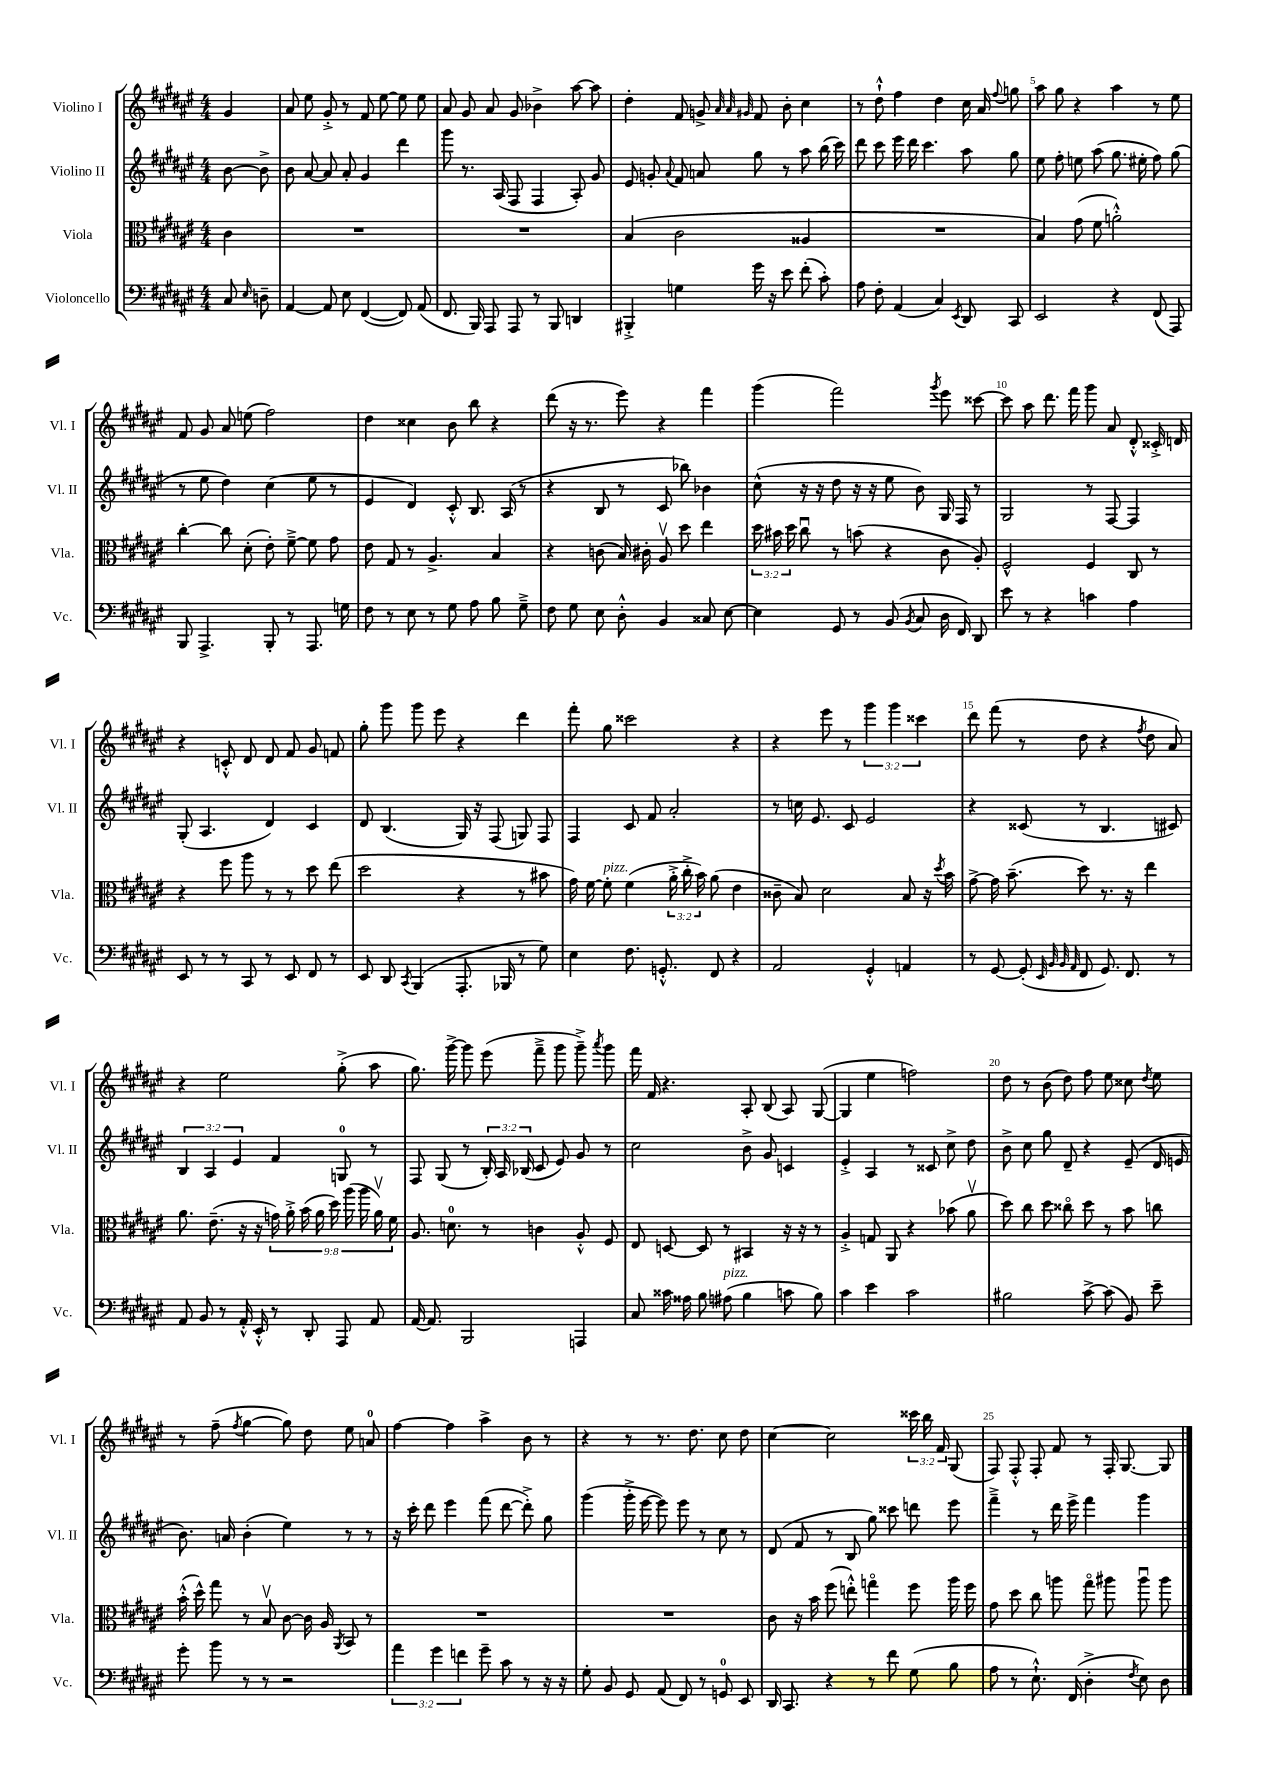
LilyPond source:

<<
\new StaffGroup <<
\new Staff = "s0" \with { instrumentName = "Violino I" shortInstrumentName = "Vl. I" } {
    \clef treble \key fis \major \numericTimeSignature \time 4/4 \override Staff.TupletNumber.text = #tuplet-number::calc-fraction-text \partial 4
    \autoBeamOff gis'4 |
    ais'8 eis''8 gis'8-.-> r8 fis'8 eis''8~ eis''8 eis''8 |
    ais'8 gis'8 ais'8 gis'8 bes'4-> ais''8~ ais''8 |
    dis''4-. fis'8 g'8-> \grace { ais'32 ais'32 gis'32 } fis'8 b'8-. cis''4 |
    r8 dis''8-!-^ fis''4 dis''4 cis''16 ais'16 \appoggiatura { fis''8 } g''8 |
    ais''8 gis''8 r4 ais''4 r8 eis''8 |
    fis'8 gis'8 ais'8 e''8( fis''2) |
    dis''4 cisis''4 b'8 b''8 r4 |
    dis'''8( r16 r8. eis'''8) r4 fis'''4 |
    gis'''4( fis'''2) \acciaccatura { gis'''8 } eis'''8 cisis'''8~ |
    cisis'''8 ais''8 dis'''8. fis'''16 gis'''8 ais'8 dis'8-.-^ cisis'16-.-> d'16 |
    r4 c'8-.-^ dis'8 dis'8 fis'8 gis'8 f'8 |
    gis''8-. gis'''8 gis'''8 eis'''8 r4 dis'''4 |
    fis'''8-. gis''8 cisis'''2 r4 |
    r4 eis'''8 r8 \tuplet 3/2 { gis'''4 gis'''4 cisis'''4 } |
    dis'''8 fis'''8( r8 dis''8 r4 \acciaccatura { fis''8 } dis''8 ais'8) |
    r4 eis''2 gis''8-.->( ais''8 |
    gis''8.) gis'''16~-> gis'''8 eis'''8( fis'''8---> gis'''8 gis'''8--->) \acciaccatura { ais'''8 } gis'''8 |
    fis'''16 fis'16 r4. ais8-. b8( ais8) gis8~( |
    gis4 eis''4 f''2) |
    dis''8 r8 b'8( dis''8) fis''8 eis''8 cisis''8 \acciaccatura { dis''8 } eis''8 |
    r8 fis''8--( \acciaccatura { fis''8 } gis''4~ gis''8) dis''8 eis''8 a'8-0 |
    fis''4~ fis''4 ais''4-> b'8 r8 |
    r4 r8 r8. dis''8. cis''8 dis''8 |
    cis''4~ cis''2 \tuplet 3/2 { cisis'''16 b''16 fis'16 } gis8( |
    fis8) fis8-.-^ fis8-. fis'8 r8 fis16-. gis8.~ gis8 \bar "|." |
}
\new Staff = "s1" \with { instrumentName = "Violino II" shortInstrumentName = "Vl. II" } {
    \clef treble \key fis \major \numericTimeSignature \time 4/4 \override Staff.TupletNumber.text = #tuplet-number::calc-fraction-text \partial 4
    \autoBeamOff b'8~ b'8-> |
    b'8 ais'8~ ais'8 ais'8-. gis'4 dis'''4 |
    gis'''8 r8. ais16( fis8 fis4 ais8-.) gis'8 |
    eis'8 g'8-. \appoggiatura { ais'8 } fis'8 a'8 gis''8 r8 ais''8 b''16( cis'''16) |
    dis'''8 cis'''8 eis'''16 dis'''16 cis'''4. ais''8 gis''8 |
    eis''8 fis''8-. e''8 ais''8( gis''8. eis''16-. fis''8) gis''8( |
    r8 eis''8 dis''4) cis''4( eis''8 r8 |
    eis'4 dis'4) cis'8-.-^ b8. ais16( r8 |
    r4 b8 r8 cis'8 bes''8) bes'4 |
    cis''8-^( r16 r16 dis''8 r16 r16 eis''8 b'8) gis16 fis16 r8 |
    gis2 r8 fis8~ fis4 |
    gis8-.( ais4. dis'4) cis'4 |
    dis'8 b4.( gis16) r16 fis8( g8) fis8 |
    fis4 cis'8 fis'8 ais'2-. |
    r8 c''16 eis'8. cis'8 eis'2 |
    r4 cisis'8( r8 b4. cis'8) |
    \tuplet 3/2 { b4 ais4 eis'4 } fis'4 g8-0 r8 |
    fis8 gis8( r8 \tuplet 3/2 { b16-.) ais16 bes16( } cis'8 eis'8) gis'8 r8 |
    cis''2 b'8-> gis'8 c'4 |
    eis'4-.-> ais4 r8 cisis'8 cis''8-> dis''8 |
    b'8-> cis''8 gis''8 dis'8-- r4 eis'8--( dis'16 e'16 |
    b'8.) a'16 b'4-.( eis''4) r8 r8 |
    r16 cis'''16-. dis'''8 eis'''4 fis'''8( dis'''8~ dis'''8-.->) gis''8 |
    gis'''4( gis'''16-.-> eis'''16~ eis'''8) eis'''8 r8 cis''8 r8 |
    dis'8( fis'8 r8 b8 gis''8) cisis'''8 d'''8 eis'''8 |
    fis'''4---> r8 dis'''16 eis'''16-> fis'''4 gis'''4 \bar "|." |
}
\new Staff = "s2" \with { instrumentName = "Viola" shortInstrumentName = "Vla." } {
    \clef alto \key fis \major \numericTimeSignature \time 4/4 \override Staff.TupletNumber.text = #tuplet-number::calc-fraction-text \partial 4
    \autoBeamOff cis'4 |
    R1 |
    R1 |
    b4( cis'2 aisis4 |
    R1 |
    b4) gis'8( fis'8 a'2-.-^) |
    cis''4~-. cis''8 dis'8-.( eis'8-.) fis'8~---> fis'8 gis'8 |
    eis'8 gis8 r8 ais4.-> b4 |
    r4 c'8( b16) cis'16-. ais8\upbow dis''8 eis''4 |
    \tuplet 3/2 { dis''16 bis'16 dis''16 } cis''8\downbow r8 b'8( r4 cis'8 ais8-.) |
    fis2-^ fis4 cis8 r8 |
    r4 fis''8 ais''8 r8 r8 dis''8 eis''8( |
    dis''2 r4 r8 bis'8 |
    gis'16) fis'16~ fis'8-.^\markup { \italic "pizz." } fis'4( \tuplet 3/2 { ais'16-.-> cis''16-.-> b'16) } ais'8( eis'4 |
    cisis'8-- b8) dis'2 b8 r16 \acciaccatura { dis''8 } b'16 |
    gis'8~-> gis'16 b'8.--( dis''8) r8. r16 eis''4 |
    ais'8. eis'8.--( r16 r16 \tuplet 9/8 { g'16) ais'16-.-> b'16( ais'16 dis''16) ais''16( ais''16 ais'16\upbow) fis'16 } |
    ais8. d'8.-0 r8 c'4 ais8-.-^ fis8 |
    eis8 d8~ d8 r8 bis,4 r16 r16 r8 |
    ais4-.-> g8 ais,8 r4 bes'8( ais'8\upbow |
    dis''8) cis''8 dis''8 cisis''8\flageolet dis''8 r8 b'8 c''8 |
    b'16-.-^( dis''16-^) gis''8 r8 b8\upbow cis'8~ cis'16 ais16 \acciaccatura { ais,8 } b,8 r8 |
    R1 |
    R1 |
    cis'8 r16 b'16 fis''8( e''8-.-^) g''4\flageolet fis''8 ais''16 fis''16 |
    gis'8 dis''8 cis''8 a''8 gis''8\flageolet ais''8 ais''8\downbow ais''8 \bar "|." |
}
\new Staff = "s3" \with { instrumentName = "Violoncello" shortInstrumentName = "Vc." } {
    \clef bass \key fis \major \numericTimeSignature \time 4/4 \override Staff.TupletNumber.text = #tuplet-number::calc-fraction-text \partial 4
    \autoBeamOff cis8 \grace { eis16 } d8-- |
    ais,4~ ais,8 eis8 fis,4~( fis,8) ais,8( |
    fis,8. b,,16) ais,,8 ais,,8 r8 b,,8 d,4 |
    bis,,4-.-> g4 gis'16 r16 eis'8 fis'8-.( cis'8-.) |
    ais8 fis8-. ais,4( cis4) \acciaccatura { eis,8 } dis,8 cis,8 |
    eis,2 r4 fis,8( ais,,8) |
    b,,8 ais,,4.-> b,,8-. r8 ais,,8. g16 |
    fis8 r8 eis8 r8 gis8 ais8 b8 gis8---> |
    fis8 gis8 eis8 dis8-.-^ b,4 cisis8 eis8~ |
    eis4 gis,8 r8 b,8( \acciaccatura { b,8 } cis8 dis16 fis,16) dis,8 |
    eis'8 r8 r4 c'4 ais4 |
    eis,8 r8 r8 cis,8 r8 eis,8 fis,8 r8 |
    eis,8 dis,8 \acciaccatura { cis,8 } b,,4( ais,,8.-. bes,,16 r8 gis8) |
    eis4 fis8. g,8.-.-^ fis,8 r4 |
    ais,2 gis,4-.-^ a,4 |
    r8 gis,8~ gis,8-.( \grace { eis,32 b,32 b,32 ais,32 } fis,8 gis,8.) fis,8. r8 |
    ais,8 b,8 r8 ais,16-.-^ eis,16-.-^ r8 dis,8-. ais,,8 ais,8 |
    ais,16~ ais,8. b,,2 a,,4 |
    cis8 cisis'16 aisis16 b8 ais8^\markup { \italic "pizz." }( b4 c'8 b8) |
    cis'4 eis'4 cis'2 |
    bis2 cis'8~-> cis'8( b,8) eis'8-- |
    gis'8-. b'8 r8 r8 r2 |
    \tuplet 3/2 { ais'4 gis'4 f'4 } gis'8-- cis'8 r8 r16 r16 |
    gis8-. b,8 gis,8 ais,8( fis,8) r8 g,8-0 eis,8 |
    dis,16 cis,8. r4 r8 fis'8 gis8( b8 |
    ais8 r8 eis8.-!-^) fis,16( dis4-.-> \acciaccatura { fis8 } eis8) dis8 \bar "|." |
}
>>
>>
\layout { \context { \Score \override BarNumber.break-visibility = ##(#f #t #t) barNumberVisibility = #(every-nth-bar-number-visible 5) } }
